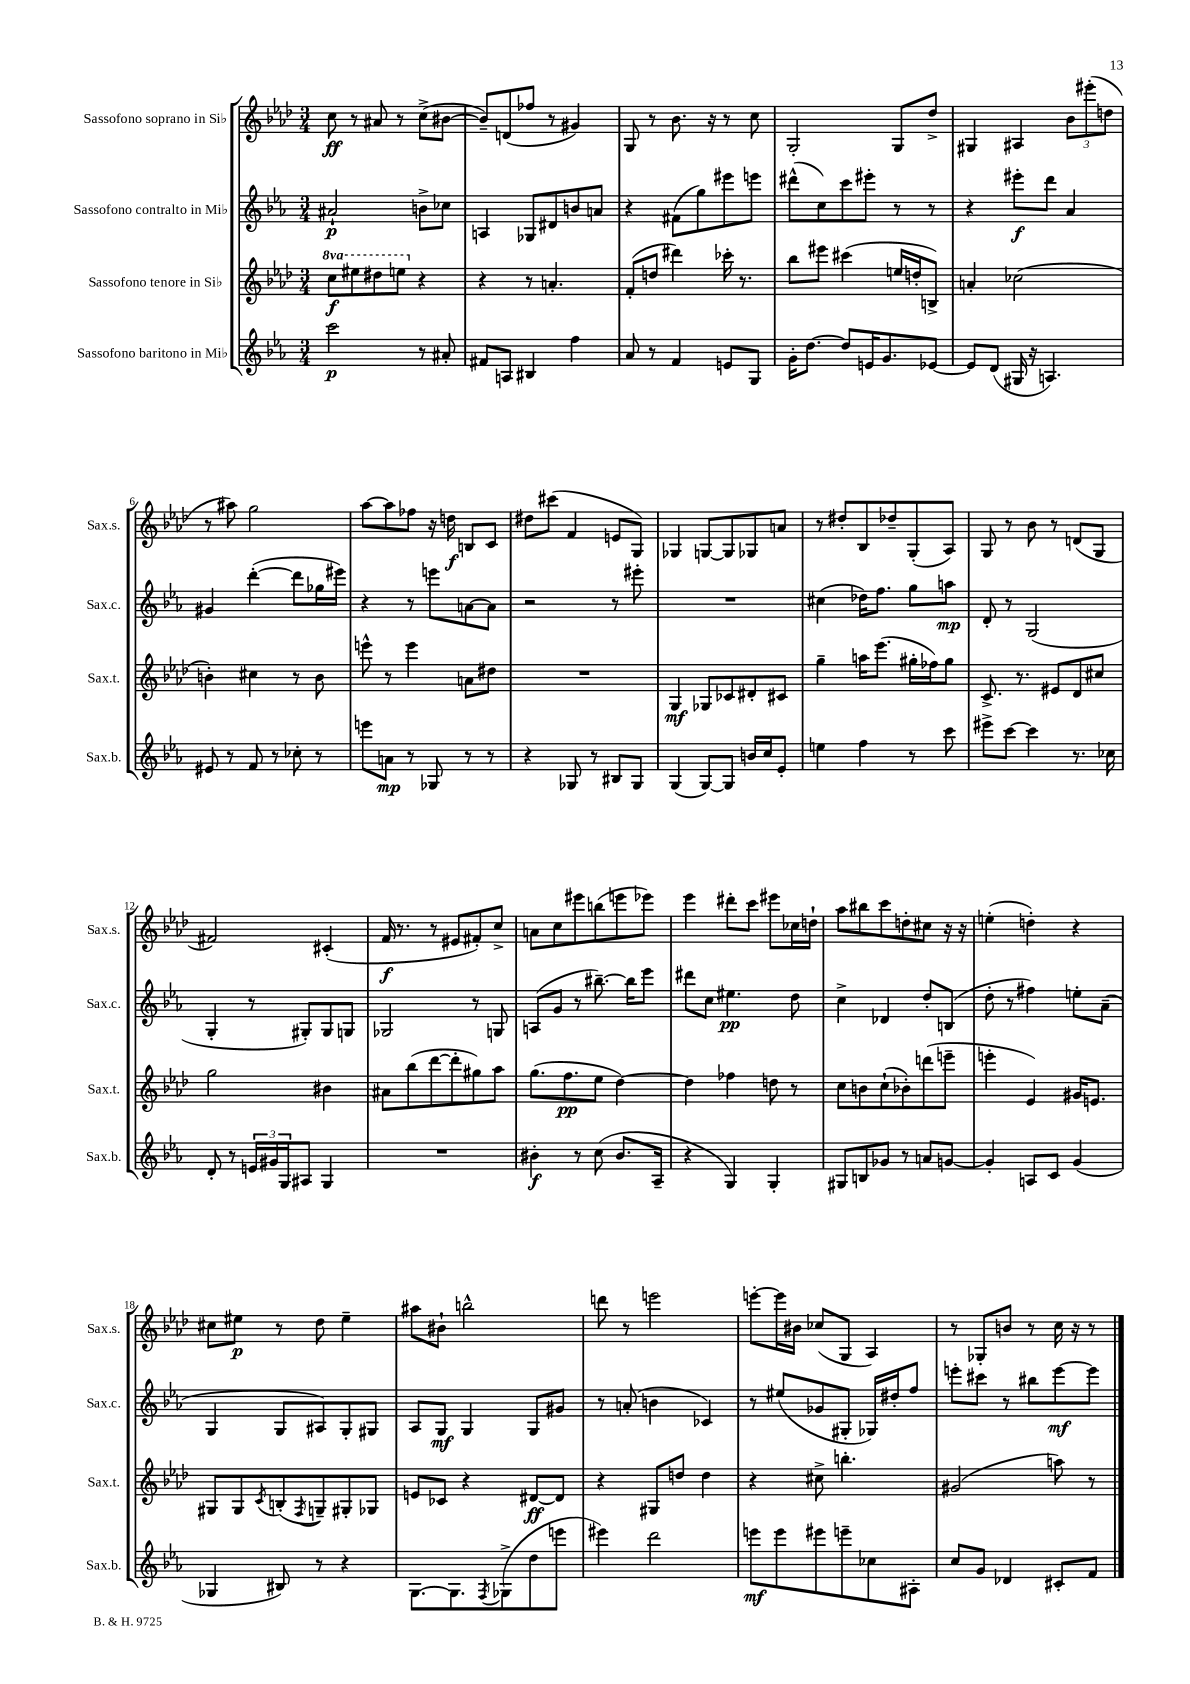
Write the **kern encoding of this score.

**kern	**kern	**kern	**kern
*staff4	*staff3	*staff2	*staff1
*clefG2	*clefG2	*clefG2	*clefG2
*k[b-e-a-]	*k[b-e-a-d-]	*k[b-e-a-]	*k[b-e-a-d-]
*M3/4	*M3/4	*M3/4	*M3/4
2ccc	8ccc	2a#`	8cc
.	8eee#	.	8r
.	8ddd#	.	8a#
.	8eee	.	8r
8r	4r	8b^	(8cc^
8a#'	.	8cc-	[8b#
=	=	=	=
8f#	4r	4A	8b#~])
8A	.	.	(8d
4B#	8r	8G-	8ff-
.	4.a'	8d#	8r
4ff	.	8b	4g#)
.	.	8a	.
=	=	=	=
8a-	(8f'	4r	8G
8r	8dd	.	8r
4f	4ddd#)	(8f#	8.b-
.	.	8gg)	.
.	.	.	16r
8e	16ccc-'	8eee#	8r
.	8.r	.	.
8G	.	8eee	8cc
=	=	=	=
16g'	8bb-	(8ddd#^^	2G'
[8.dd	.	.	.
.	8eee#	8cc)	.
8dd]	(4ccc#	8ccc	.
16e	.	8eee#'	.
8.g	.	.	.
.	16ee	8r	8G
.	16dd'	.	.
[8e-	8B^)	8r	8dd-^
=	=	=	=
8e-]	4a'	4r	4G#
(8d	.	.	.
16G#	(2cc-	8eee#'	4A#
16r	.	.	.
4.A)	.	8ddd	.
.	.	4a-	12b-
.	.	.	(12eee#'
.	.	.	12dd
=	=	=	=
8e#	4b')	4g#	8r
8r	.	.	8aa#)
8f	4cc#	([4ddd'	2gg
8r	.	.	.
8cc-'	8r	8ddd]	.
8r	8b	16gg-	.
.	.	16eee#)	.
=	=	=	=
8eee	8eee^^	4r	[8aa-
8a	8r	.	8aa-]
8r	4eee	8r	8ff-
8G-	.	8eee	16r
.	.	.	16dd
8r	8a	[8a	8B
8r	8dd#	8a]	8c
=	=	=	=
4r	2.r	2r	8dd#
.	.	.	(8ccc#
8G-	.	.	4f
8r	.	.	.
8B#	.	8r	8e
8G-	.	8eee#'	8G)
=	=	=	=
(4G	4G	2.r	4G-
[8G)	8G-	.	[8G
8G]	8c-	.	8G]
16b	8d#'	.	8G-
16cc	.	.	.
8e-'	8c#	.	8a
=	=	=	=
4ee	4gg~	(4cc#	8r
.	.	.	8dd#'
4ff	16aa	16dd-)	8B-
.	(8.eee-	8.ff	.
.	.	.	8dd-~
8r	16gg#'	8gg	(8G'
.	16ff-)	.	.
8ccc	8gg#	8aa	8A-)
=	=	=	=
8eee#^	8.c^	8d'	8G
[8ccc	.	8r	8r
.	8.r	.	.
4ccc]	.	(2G	8b-
.	8e#	.	8r
8.r	8d-	.	(8d
.	8cc#	.	8G
16cc-	.	.	.
=	=	=	=
8d'	2gg	4G'	2f#)
8r	.	.	.
24e	.	8r	.
24g#	.	.	.
24G	.	.	.
8A#	.	8G#')	.
4G	4b#	8G#	(4c#'
.	.	8G	.
=	=	=	=
2.r	8a#	2G-	16f
.	.	.	8.r
.	(8bb-	.	.
.	[8ddd-	.	8r
.	8ddd-']	.	8e#
.	8gg#)	8r	8f#')
.	8aa-	8G	8cc^
=	=	=	=
4b#'	(8.gg	(8A	8a
.	.	8g	8cc
.	8.ff	.	.
8r	.	8r	8eee#
(8cc	8ee-	[8.bb#~)	(8bb
8.b#	[4dd-)	.	8eee
.	.	16bb#]	.
.	.	8eee-	8eee-)
16A-~	.	.	.
=	=	=	=
4r	4dd-]	8ddd#	4eee-
.	.	8cc	.
4G)	4ff-	4.ee#	8ddd#'
.	.	.	8ccc
4G'	8dd	.	8eee#
.	8r	8dd	16cc-
.	.	.	16dd`
=	=	=	=
8G#	8cc	4cc^	8aa-
8B	8b	.	8bb#
8g-	(8cc`	4d-	8ccc
8r	8b-')	.	8dd'
8a	(8ddd	8dd'	8cc#
[8g	8eee~	(8B	16r
.	.	.	16r
=	=	=	=
4g']	4eee'	8dd'	(4ee'
.	.	8r	.
8A	4e-)	4ff#)	4dd')
8c	.	.	.
(4g	16g#	8ee'	4r
.	8.e	.	.
.	.	(8a-~	.
=	=	=	=
4G-	8G#	4G	8cc#
.	8G#	.	8ee#
.	8qc	.	.
8B#)	(8B'	8G	8r
.	8qF	.	.
8r	8G~)	8A#)	8dd-
4r	8G#'	8G'	4ee#~
.	8G-	8G#	.
=	=	=	=
[8.G	8e	8A-	8aa#
.	8c-	8G	8b#`
8.G]	.	.	.
.	4r	4G	2bb^^
8qF	.	.	.
(8G-^	.	.	.
8dd	[8d#	8G	.
8eee	8d#]	8g#	.
=	=	=	=
4eee#)	4r	8r	8ddd
.	.	(8a'	8r
2ddd	8G#	4b	2eee
.	8dd	.	.
.	4dd	4c-)	.
=	=	=	=
8eee	4r	8r	[8eee'
8eee	.	(8ee#	16eee]
.	.	.	16b#
8eee#	8cc#^	8g-	(8cc-
8eee~	4.bb'	8G#'	8G
8cc-	.	16G-)	4A-)
.	.	16dd#'	.
8A#'	.	8ff	.
=	=	=	=
8cc	(2g#	8eee'	8r
8g	.	8ccc#	8G-'
4d-	.	8r	8b
.	.	8bb#	8r
8c#'	8aa)	[8eee	16cc
.	.	.	16r
8f	8r	8eee]	8r
==	==	==	==
*-	*-	*-	*-
